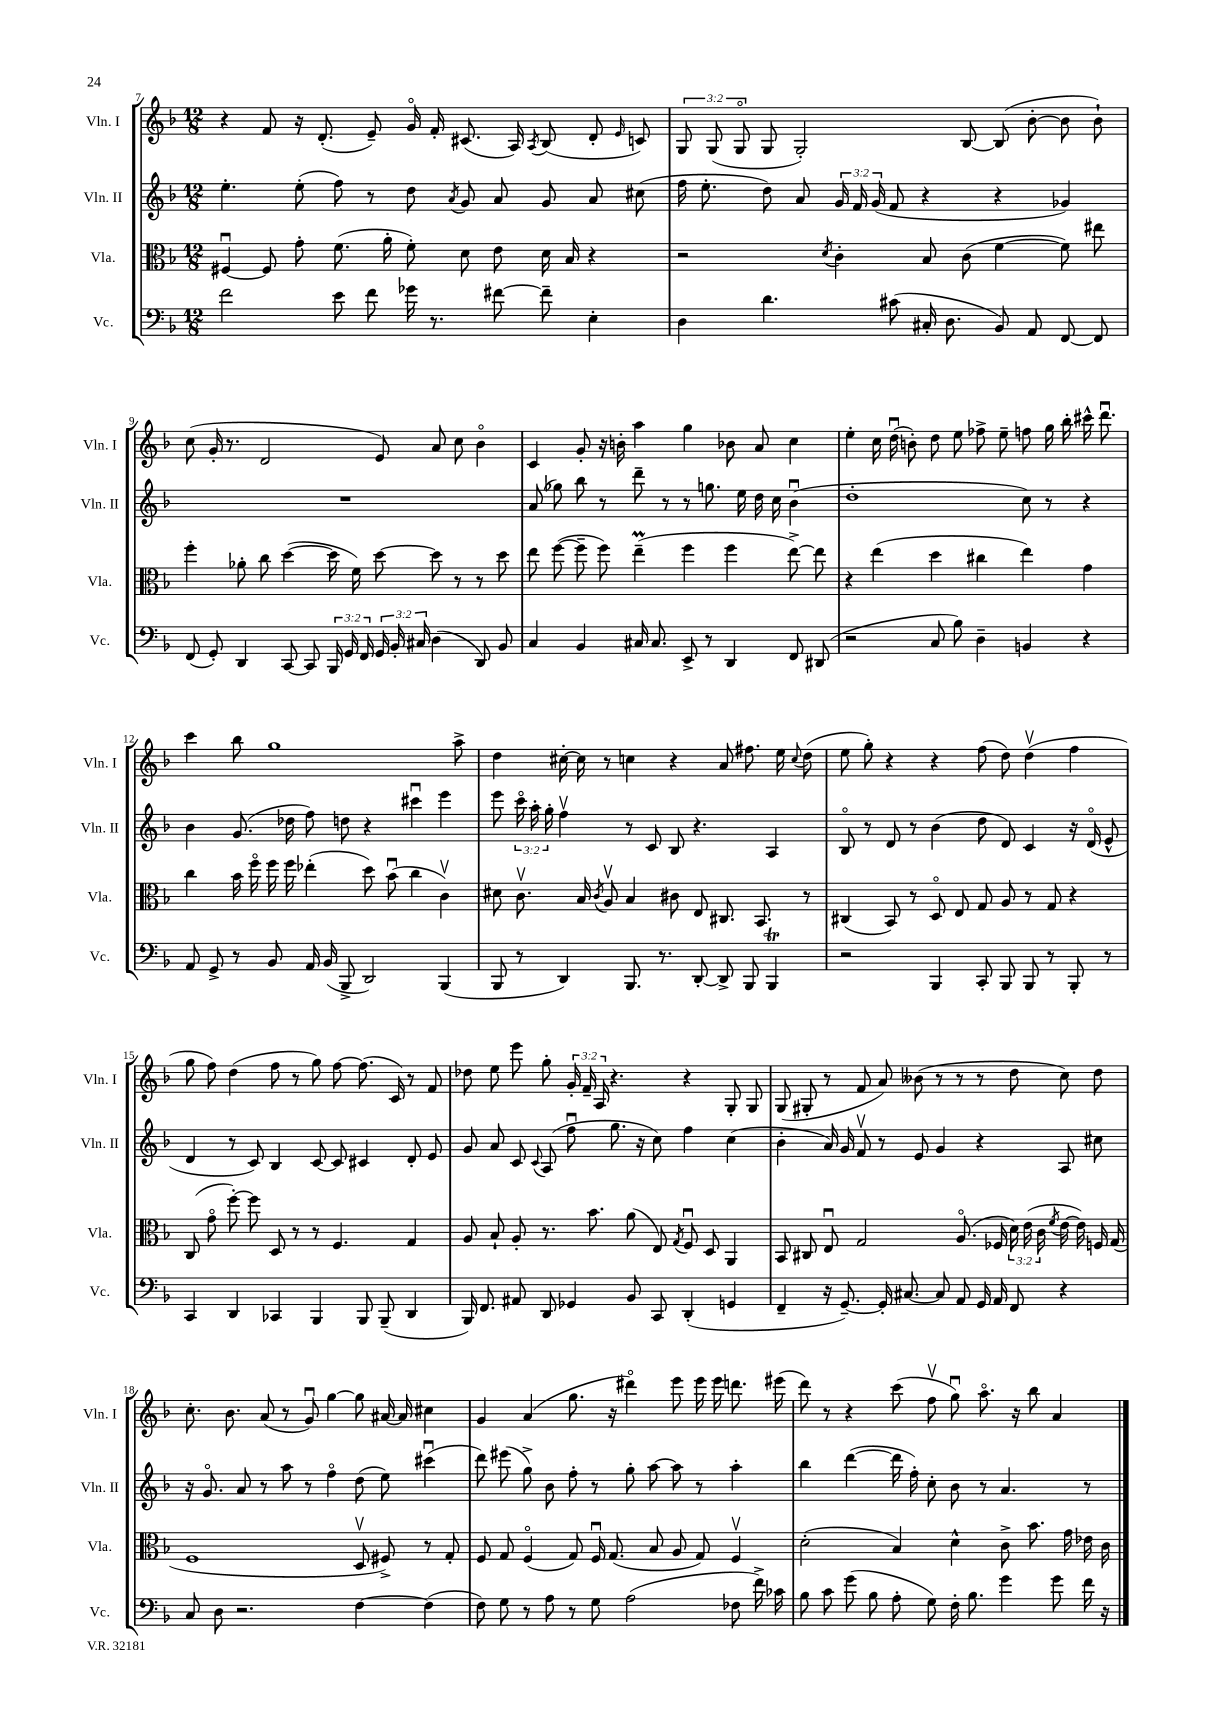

**kern	**kern	**kern	**kern
*part4	*part3	*part2	*part1
*staff4	*staff3	*staff2	*staff1
*I"Vc.	*I"Vla.	*I"Vln. II	*I"Vln. I
*I'Vc.	*I'Vla.	*I'Vln. II	*I'Vln. I
*clefF4	*clefC3	*clefG2	*clefG2
*k[b-]	*k[b-]	*k[b-]	*k[b-]
*M12/8	*M12/8	*M12/8	*M12/8
=7	=7	=7	=7
2f\	[4F#Xu/	4.ee'\	4r
.	8F#/]	.	8f/
.	8g'\	(8ee'\	16r
.	.	.	(8.d'/
8e\	(8.f\	8ff\)	.
8f\	.	8r	8e~/)
.	16a'\	.	.
16g-X\	8f'\)	8dd\	16g/
8.r	.	.	16f'/
.	.	8qa/	.
.	8d\	8g/	(8.c#X/
[8f#X\	8e\	8a/	.
.	.	.	16A/)
.	.	.	8qA/
8f#~\]	16d\	8g/	(8B-/
.	16B-/	.	.
4E'\	4r	8a/	8d'/
.	.	.	16qqe/
.	.	(8cc#X\	8cn/)
=8	=8	=8	=8
4D\	2r	16ff\	12G/
.	.	8.ee'\	.
.	.	.	(12G/
.	.	.	12G/
4.d\	.	8dd\)	8G/
.	.	8a/	2G'/)
.	8qd/	.	.
.	4c'\	24g/	.
.	.	24f/	.
.	.	(24g/	.
(8c#X\	.	8f/	.
16C#X'/	8B-/	4r	.
8.D\	.	.	.
.	(8c\	.	[8B-/
8BB-/)	[4f\	4r	(8B-/]
8AA/	.	.	[8b-'\
[8FF/	8f\])	4g-X/)	8b-\]
8FF/]	8ee#X\	.	8b-`\)
!!LO:LB:g=z
=9	=9	=9	=9
(8FF/	4ff'\	1.r	(8cc\
8GG'/)	.	.	16g'/
.	.	.	8.r
4DD/	8a-X'\	.	.
.	8cc\	.	2d/
[8CC/	([4dd\	.	.
8CC/]	.	.	.
24BBB-/	16dd\]	.	.
24GG/	.	.	.
.	16f\)	.	.
24FF/	.	.	.
24GG/	[8dd\	.	8e/)
24BB-'/	.	.	.
24C#X/	.	.	.
(4D\	8dd\]	.	8a/
.	8r	.	8cc\
8DD/)	8r	.	4b-\
8BB-/	8dd\	.	.
=10	=10	=10	=10
4C/	8ee\	(8a/	4c/
.	([8ff\	8gg-X\)	.
4BB-/	8ff~\]	8bb-\	8g'/
.	8ff\)	8r	16r
.	.	.	16bn'\
16C#X/	(4eem~\	8ddd~\	4aa\
8.C#/	.	.	.
.	.	8r	.
8EE^/	4ff\	8r	4gg\
8r	.	8.ggn\	.
4DD/	4ff\	.	8b-X\
.	.	16ee\	.
.	.	16dd\	8a/
.	.	16cc\	.
8FF/	[8ee^\)	(4b-u\	4cc\
(8DD#X/	8ee\]	.	.
=11	=11	=11	=11
2r	4r	1dd'	4ee'\
.	(4ee\	.	16cc\
.	.	.	(16ddu\
.	.	.	8bn'\)
8C/	4dd\	.	8dd\
8B-\)	.	.	8ee\
4D~\	4cc#X\	.	8ff-X^\
.	.	.	8ee~\
4BBn/	4ee\)	8cc\)	8ffn\
.	.	8r	16gg\
.	.	.	16bb-'\
4r	4g\	4r	16ccc#X^^\
.	.	.	8.dddu\
!!LO:LB:g=z
=12	=12	=12	=12
8AA/	4cc\	4b-\	4ccc\
8GG^/	.	.	.
8r	16b-\	(8.g/	8bb-\
.	16ff\	.	.
8BB-/	16ff\	.	1gg
.	16ff\	16dd-X\	.
16AA/	(4ee-X'\	8ff\)	.
(16BB-/	.	.	.
8BBB-^/	.	8ddn\	.
2DD/)	8dd\)	4r	.
.	(8b-u\	.	.
.	4cc\	4ccc#Xu\	.
(4BBB-/	4cv\)	4eee\	.
.	.	.	8aa^\
=13	=13	=13	=13
8BBB-/	8d#X\	8eee\	4dd\
8r	8.cv\	24ccc\	.
.	.	24aa'\	.
.	.	24gg'\	.
4DD/)	.	4ffv\	[16cc#X'\
.	16B-/	.	16cc#\]
.	8qc/	.	.
.	8Av/	.	8r
8.BBB-/	4B-/	8r	4ccn\
.	.	8c/	.
8.r	.	.	.
.	8c#X\	8B-/	4r
[8DD'/	8E/	4.r	.
8DD^/]	8.C#X/	.	8a/
8BBB-/	.	.	8.ff#X\
.	8.BB-/	.	.
4BBB-T/	.	4A/	.
.	.	.	16ee\
.	.	.	8qqcc/
.	8r	.	(8dd\
=14	=14	=14	=14
2r	(4C#X/	8B-/	8ee\
.	.	8r	8gg'\)
.	8BB-/)	8d/	4r
.	8r	8r	.
4BBB-/	8D/	(4b-\	4r
.	8E/	.	.
8CC'/	8G/	8dd\	(8ff\
8BBB-/	8A/	8d/)	8dd\)
8BBB-/	8r	4c/	(4ddv\
8r	8G/	.	.
8BBB-'/	4r	16r	4ff\
.	.	(16d/	.
8r	.	8e^^/	.
!!LO:LB:g=z
=15	=15	=15	=15
4CC/	(8C/	4d/	8gg\
.	8g\	.	8ff\)
4DD/	[8ff'\)	8r	(4dd\
.	8ff\]	8c/)	.
4CC-X/	8D/	4B-/	8ff\
.	8r	.	8r
4BBB-/	8r	[8c/	8gg\)
.	4.F/	8c/]	[8ff\
8BBB-/	.	4c#X/	(8.ff\]
(8BBB-~/	.	.	.
.	.	.	16c/)
4DD/	4G/	8d'/	8r
.	.	8e/	8f/
=16	=16	=16	=16
16BBB-/)	8A/	8g/	8dd-X\
8.FF/	.	.	.
.	8B-`/	8a/	8ee\
8AA#X/	8A'/	8c/	8eee\
.	.	8qqc/	.
8DD/	8.r	(8A/	8gg'\
4GG-X/	.	8ffu\	24g'/
.	.	.	24f~/
.	8.b-\	.	.
.	.	.	24A/
.	.	8.gg\	4.r
8BB-/	(8a\	.	.
.	.	16r	.
8CC/	8E/)	8cc\)	.
.	8qG/	.	.
(4DD'/	8Fu/	4ff\	4r
.	8D/	.	.
4GGn/	4AA/	(4cc\	8G'/
.	.	.	8G/
=17	=17	=17	=17
4FF~/	8BB-/	4b-'\	(8G/
.	8C#X/	.	8G#X'/
16r	8Eu/	16a/)	8r
[8.GG~/)	.	16g/	.
.	2G/	8fv/	8f/
16GG'/]	.	8r	8a/)
[8.C#X/	.	.	.
.	.	8e/	(8b--X\
8C#/]	.	4g/	8r
8AA/	(8.A/	.	8r
16GG/	.	4r	8r
16AA/	16F-X/	.	.
8FF/	24d\)	.	8dd\
.	(24e\	.	.
.	24c\	.	.
.	8qf/	.	.
4r	[16e\	8A/	8cc\)
.	16e\])	.	.
.	16Fn/	8cc#X\	8dd\
.	(16G/	.	.
!!LO:LB:g=z
=18	=18	=18	=18
8C/	1F	16r	8.cc'\
.	.	8.g/	.
8D\	.	.	.
.	.	.	8.b-\
2.r	.	8a/	.
.	.	8r	(8a/
.	.	8aa\	8r
.	.	8r	8gu/)
.	.	4ff\	[4gg\
[4F\	8Dv/	(8dd\	8gg\]
.	8F#X^/)	8ee\)	[16a#X/
.	.	.	16a#/]
(4F\]	8r	(4ccc#Xu\	4cc#X\
.	8G'/	.	.
=19	=19	=19	=19
8F\)	8F/	8ddd\)	4g/
8G\	8G/	(8eee#X\	.
8r	(4F/	8gg^\)	(4a/
8A\	.	8b-\	.
8r	8G/)	8ff'\	8.gg\
8G\	16Fu/	8r	.
.	(8.G/	.	16r
(2A\	.	8gg'\	4ddd#X\)
.	8B-/	[8aa\	.
.	8A/	8aa\]	8eee\
.	8G/)	8r	16eee\
.	.	.	16eee\
8F-X\	4Fv/	4aa'\	8.dddn\
16f^\)	.	.	.
16c-X\	.	.	(16eee#X\
=20	=20	=20	=20
8B-\	(2d'\	4bb-\	8ddd\)
8c\	.	.	8r
(8g\	.	([4ddd\	4r
8B-\	.	.	.
8A'\	4B-/)	16ddd\]	(8ccc\
.	.	16ff'\)	.
8G\)	.	8cc'\	8ffv\
16F'\	4d^^\	8b-\	8ggu\)
8.B-\	.	.	.
.	.	8r	8.aa\
4g\	8c^\	4.a/	.
.	.	.	16r
.	8.b-\	.	8bb-\
8g\	.	.	4a/
.	16g\	.	.
16f\	16e-X\	8r	.
16r	16c\	.	.
==	==	==	==
*-	*-	*-	*-
